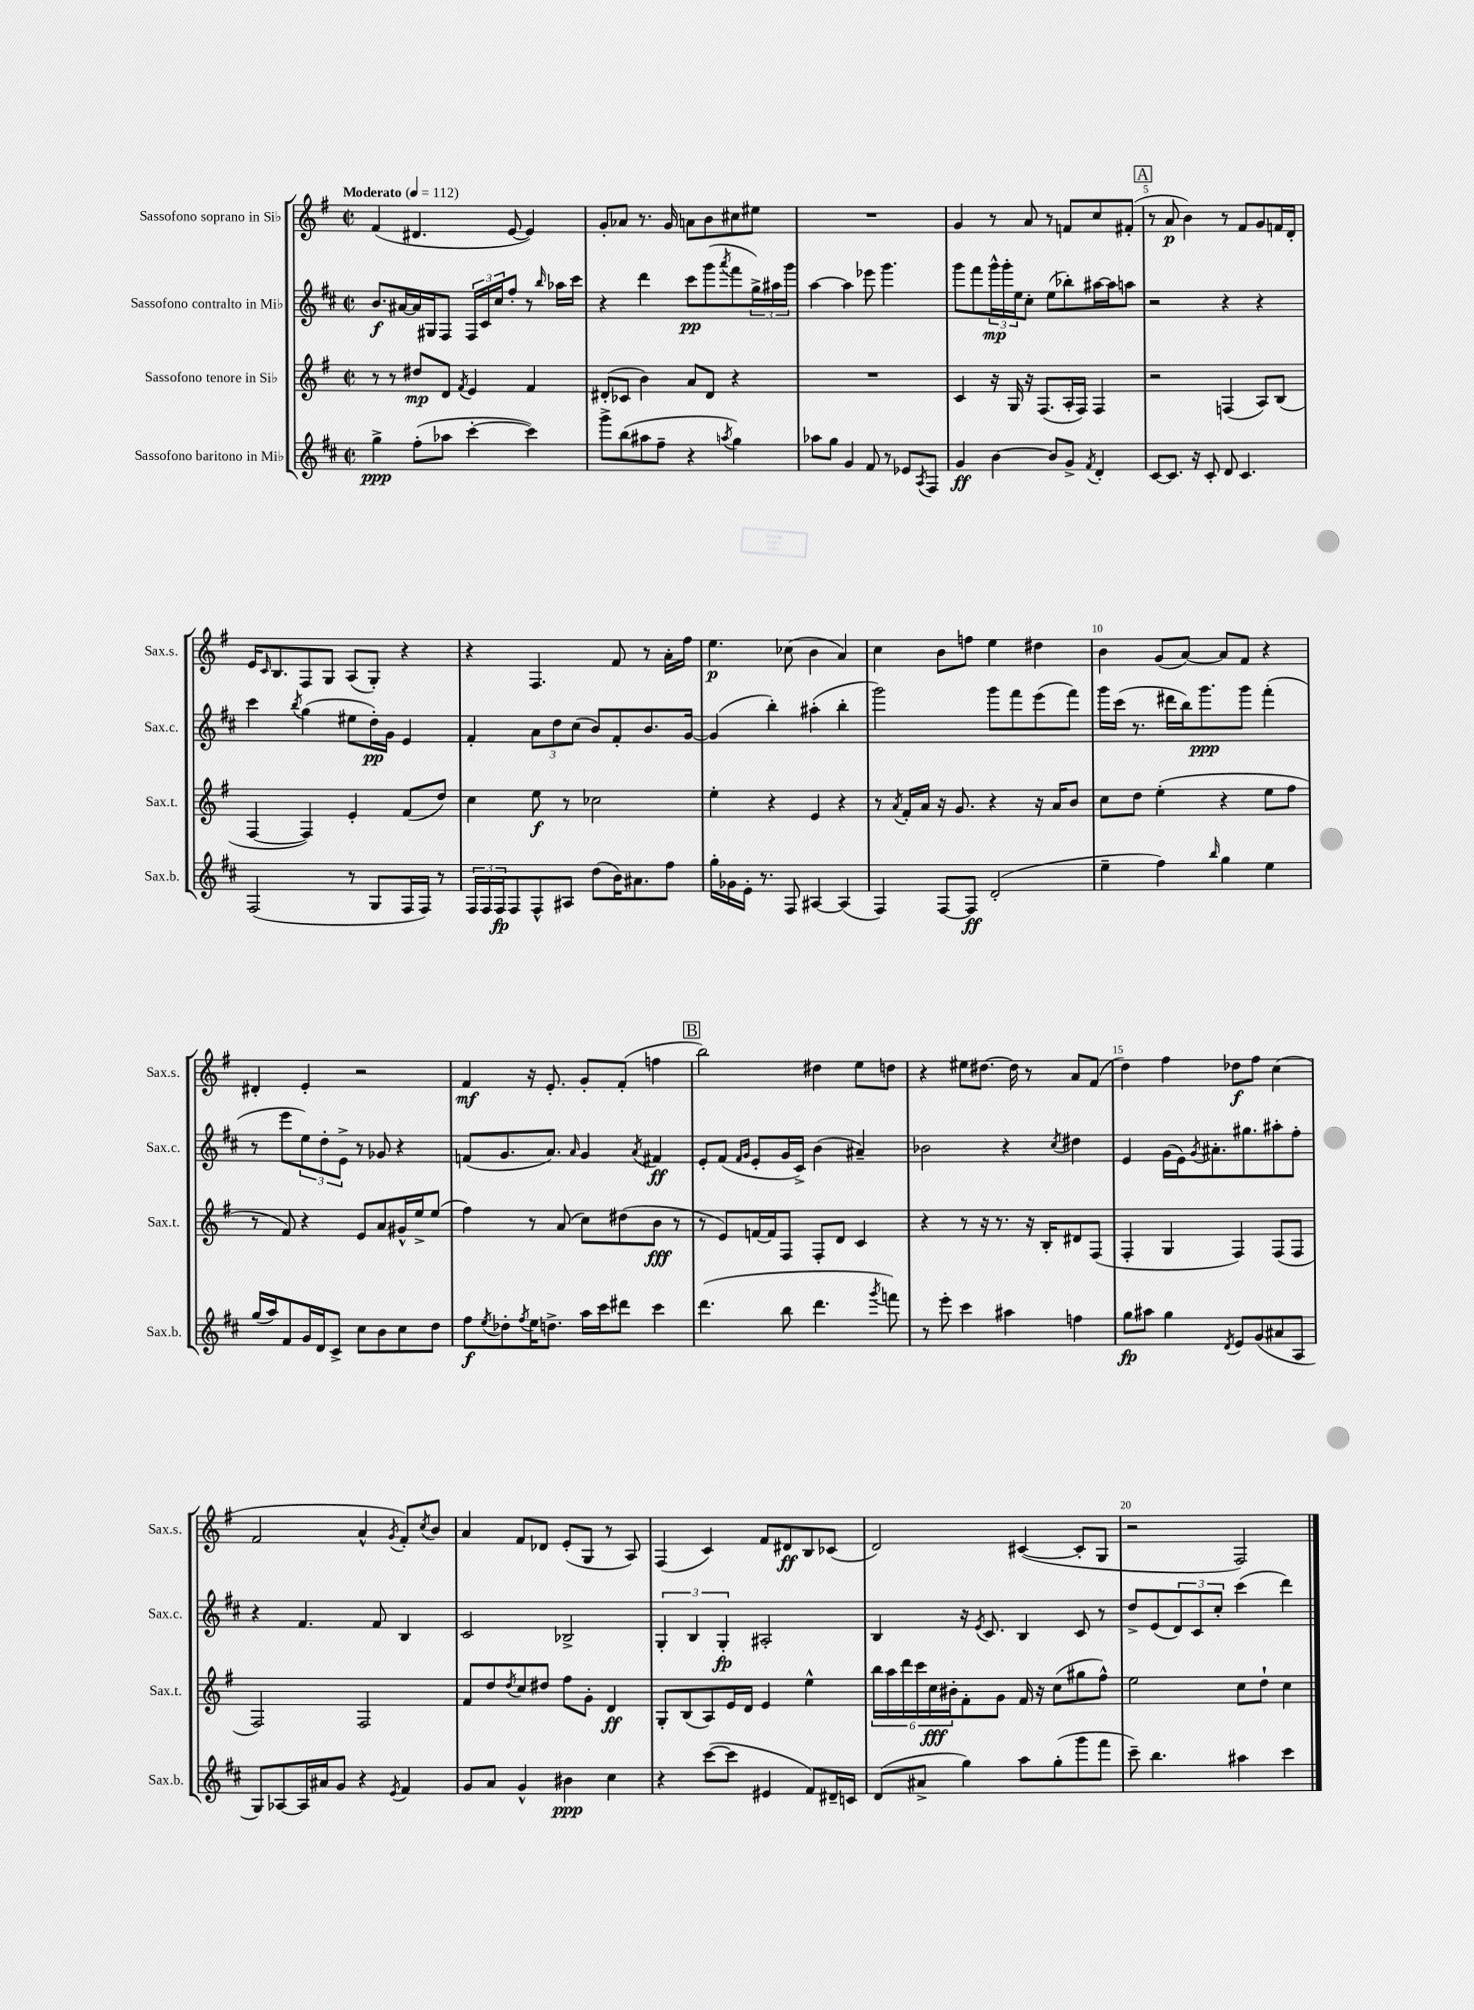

**kern	**kern	**kern	**kern
*staff4	*staff3	*staff2	*staff1
*clefG2	*clefG2	*clefG2	*clefG2
*k[f#c#]	*k[f#]	*k[f#c#]	*k[f#]
*M2/2	*M2/2	*M2/2	*M2/2
*met(c|)	*met(c|)	*met(c|)	*met(c|)
*MM112	*MM112	*MM112	*MM112
4gg^\	8r	8.b/L	(4f#/
.	8r	.	.
.	.	[16a#/L	.
(8ff#'\L	8dd#/L	16a#/]	4.d#/
.	.	16G#/J	.
8aa-\J	8d/J	8F#/J	.
.	8qf#/	.	.
[4ccc#'\	4e/	24F#/LL	.
.	.	24c#/	.
.	.	24cc#/J	.
.	.	8ff#'/J	[8e/
4ccc#\])	4f#/	8r	4e/])
.	.	16qqbb/	.
.	.	16aa-\LL	.
.	.	16ccc#\JJ	.
=	=	=	=
8ggg^\L	(8d#'/L	4r	8g'/L
(8bb\	8c-/J	.	8a-/J
8aa#\	4b\)	4ddd\	8.r
8ff#~\J	.	.	.
.	.	.	16g/
4r	8a/L	8ccc#\L	8a\L
.	8d#/J	(8ggg\	8b\
8qaa/	.	8qaaa/	.
4gg\)	4r	8fff#\	8cc#\
.	.	24gg^\L)	8ee#\J
.	.	24aa#\	.
.	.	24ggg\JJ	.
=	=	=	=
8aa-\L	1r	[4aa\	1r
8gg\J	.	.	.
4g/	.	4aa\]	.
8f#/	.	8eee-\	.
8r	.	4.ggg\	.
8e-/L	.	.	.
8qA/	.	.	.
8F#/J	.	.	.
=	=	=	=
4g/	4c/	8ggg\L	4g/
.	.	8fff#\	.
[4b\	16r	24ggg^^\L	8r
.	.	24ggg'\	.
.	16G/	.	.
.	.	24ee\J	.
.	16r	8cc#'\J	8a/
.	(8.F#/L	.	.
8b/]L	.	(8ee\L	8r
8g^/J	16A'/L	8bb-'\)	8f/L
.	16F#/JJ)	.	.
8qf#/	.	.	.
4d'/	4F#/	[16aa#\L	8cc/
.	.	16aa#\]J	.
.	.	8aa\J	(8f#'/J
=	=	=	=
[8c#/L	2r	2r	8r
8.c#/]J	.	.	8a/
.	.	.	4b\)
16r	.	.	.
8c#'/	.	.	.
8d/	(4F/	4r	8r
4.c#/	.	.	8f#/L
.	8A/L)	4r	8g/
.	(8B/J	.	16f/L
.	.	.	16d'/JJ
=	=	=	=
(2F#/	[4F#/	4ccc#\	16e/LK
.	.	.	16qqc/
.	.	.	8.B/
.	.	8qbb/	.
.	4F#/])	(4gg\	8F#/
.	.	.	8G/J
8r	4e'/	8ee#\L	(8A/L
8G/L	.	16dd'\L)	8G'/J)
.	.	16g\JJ	.
16F#/L	(8f#/L	4e/	4r
16F#/JJ)	.	.	.
8r	8dd/J)	.	.
=	=	=	=
24F#/LL	4cc\	4f#'/	4r
24F#/	.	.	.
24F#/J	.	.	.
8F#/	.	.	.
8F#^^/	8ee\	12a\L	4.F#/
.	.	12dd\	.
8A#/J	8r	.	.
.	.	(12cc#\J	.
(8dd\L	2cc-\	8b/L)	.
16b\K)	.	8f#'/	8f#/
8.a#\	.	.	.
.	.	8.b/	8r
8ff#\J	.	.	16a'\LL
.	.	[16g/Jk	16ff#\JJ
=	=	=	=
16gg'\LL	4ee'\	(4g/]	4.ee\
16g-\	.	.	.
16e'\JJ	.	.	.
8.r	.	.	.
.	4r	4bb'\)	.
8F#/	.	.	(8cc-\
[4A#/	4e/	(4aa#'\	4b\
(4A#/]	4r	4bb'\	4a/)
=	=	=	=
4F#/)	8r	2ggg\)	4cc\
.	8qa/	.	.
.	16f#'/LL	.	.
.	16a/JJ	.	.
[8F#/L	16r	.	8b\L
.	8.g/	.	.
8F#/]J	.	.	8ff\J
(2d'/	4r	8ggg\L	4ee\
.	.	8fff#\	.
.	16r	(8eee\	4dd#\
.	16a/LK	.	.
.	8b/J	8fff#\J)	.
=	=	=	=
4ee~\	8cc\L	16ggg\LL	4b\
.	.	(16ccc#\JJ	.
.	8dd\J	8.r	.
4ff#\)	(4ee'\	.	(8g/L
.	.	16ddd#\LL	.
.	.	16bb\J)	[8a/J)
.	.	8.ggg\	.
16qqbb/	.	.	.
4gg\	4r	.	8a/]L
.	.	8ggg\J	8f#/J
4ee\	8ee\L	(4fff#'\	4r
.	8ff#\J	.	.
=	=	=	=
(16gg/LL	8r	8r	4d#'/
16aa/J)	.	.	.
8f#/	8f#/)	8eee\L	.
16g/L	4r	12ee\)	4e'/
16d/J	.	.	.
.	.	12dd'\	.
8c#^/J	.	.	.
.	.	12e^\J	.
8cc#\L	8e/L	8r	2r
8b\	8a/	8g-/	.
8cc#\	16g#^^/L	4r	.
.	16ee^/J	.	.
8dd\J	(8ee/J	.	.
=	=	=	=
8ff#\L	4ff#\)	(8f/L	4f#/
8qee/	.	.	.
8dd-'\	.	8.g/	.
8qff#/	.	.	.
16ee\K	8r	.	16r
8.dd^\J	.	8.a/J)	8.e'/
.	(8a/	.	.
.	.	16qqa/	.
16aa\LL	8cc\L)	4g/	8g'/L
16ccc#\J	.	.	.
8ddd#\J	(8dd#\	.	(8f#'/J
.	.	8qa/	.
4ccc#\	8b\J	4f#/	4ff\
.	8r	.	.
=	=	=	=
(4.ddd\	8r	8e'/L	2bb\)
.	8e/L)	(8f#/J	.
.	.	16qqf#/LL	.
.	.	16qqg/JJ	.
.	[16f/L	8e'/L	.
.	16f/]J	.	.
8bb\	8F#/J	16g/L	.
.	.	16c#^/JJ)	.
4.ddd\	8F#'/L	(4b\	4dd#\
.	8d/J	.	.
.	4c/	4a#~/)	8ee\L
8qggg/	.	.	.
8fff\)	.	.	8dd\J
=	=	=	=
8r	4r	2b-\	4r
8eee'\	.	.	.
4ccc#\	8r	.	8ee#\L
.	16r	.	[8.dd#\J
.	8.r	.	.
4aa#\	.	4r	.
.	.	.	16dd#\]
.	16r	.	8r
.	16B'/LK	.	.
.	.	8qcc#/	.
4ff\	8d#/	4dd#\	8a/L
.	(8F#/J	.	(8f#/J
=	=	=	=
8gg\L	4F#'/	4e/	4dd\)
8aa#\J	.	.	.
4gg\	4G/	(16g\LL	4ff#\
.	.	16e\J)	.
.	.	8qg/	.
.	.	8.a#'\	.
8qd/	.	.	.
8e/L	4F#/)	.	8dd-\L
.	.	8.gg#\	.
(8g/	.	.	8ff#\J
8a#/	(8F#/L	8aa#'\	(4cc\
8A/J	8F#/J	8ff#'\J	.
=	=	=	=
8G/L)	2F#/)	4r	2f#/
[8A-/	.	.	.
16A-/]L	.	4.f#/	.
16a#/J	.	.	.
8g/J	.	.	.
4r	2F#/	.	4a^^/
.	.	8f#/	.
8qe/	.	.	8qg/
4f#/	.	4B/	8f#'/L)
.	.	.	8qcc/
.	.	.	8b/J
=	=	=	=
8g/L	8f#/L	2c#/	4a/
8a/J	8dd/	.	.
.	8qdd/	.	.
4g^^/	8cc/	.	8f#/L
.	8dd#/J	.	8d-/J
4b#\	8ff#\L	2B-^/	(8e'/L
.	8g'\J	.	8G/J
4cc#\	4d/	.	8r
.	.	.	8A/)
=	=	=	=
4r	8G'/L	6G'/	(4F#/
.	(8B/	.	.
.	.	6B/	.
([8ccc#\L	8A/)	.	4c/)
.	.	6G'/	.
8ccc#\]J	16e/L	.	.
.	16d/JJ	.	.
4e#/	4e/	2A#'/	8f#/L
.	.	.	8d#/
8f#/L)	4ee^^\	.	8B/
16d#~/L	.	.	(8c-/J
16c/JJ	.	.	.
=	=	=	=
(8d/L	24bb\LL	4B/	2d/)
.	24aa\	.	.
.	24ddd\	.	.
8a#^/J	24ccc\	.	.
.	24cc\	.	.
.	24b#'\J	.	.
4gg\)	8f#'\	16r	.
.	.	8qe/	.
.	.	8.c#/	.
.	8g\J	.	.
8aa\L	16f#/	4B/	([4c#/
.	16r	.	.
(8gg'\	(8cc\L	.	.
8ggg\	8gg#\	8c#/	8c#'/]L
8fff#\J	8ff#^^\J)	8r	8G/J
=	=	=	=
8ccc#~\)	2ee\	8dd^/L	2r
4.bb\	.	(8e/	.
.	.	12d/)	.
.	.	12c#/	.
.	.	12cc#'/J	.
4aa#\	8cc\L	(4ccc#\	2F#/)
.	8dd`\J	.	.
4ccc#\	4cc\	4ddd\)	.
==	==	==	==
*-	*-	*-	*-
